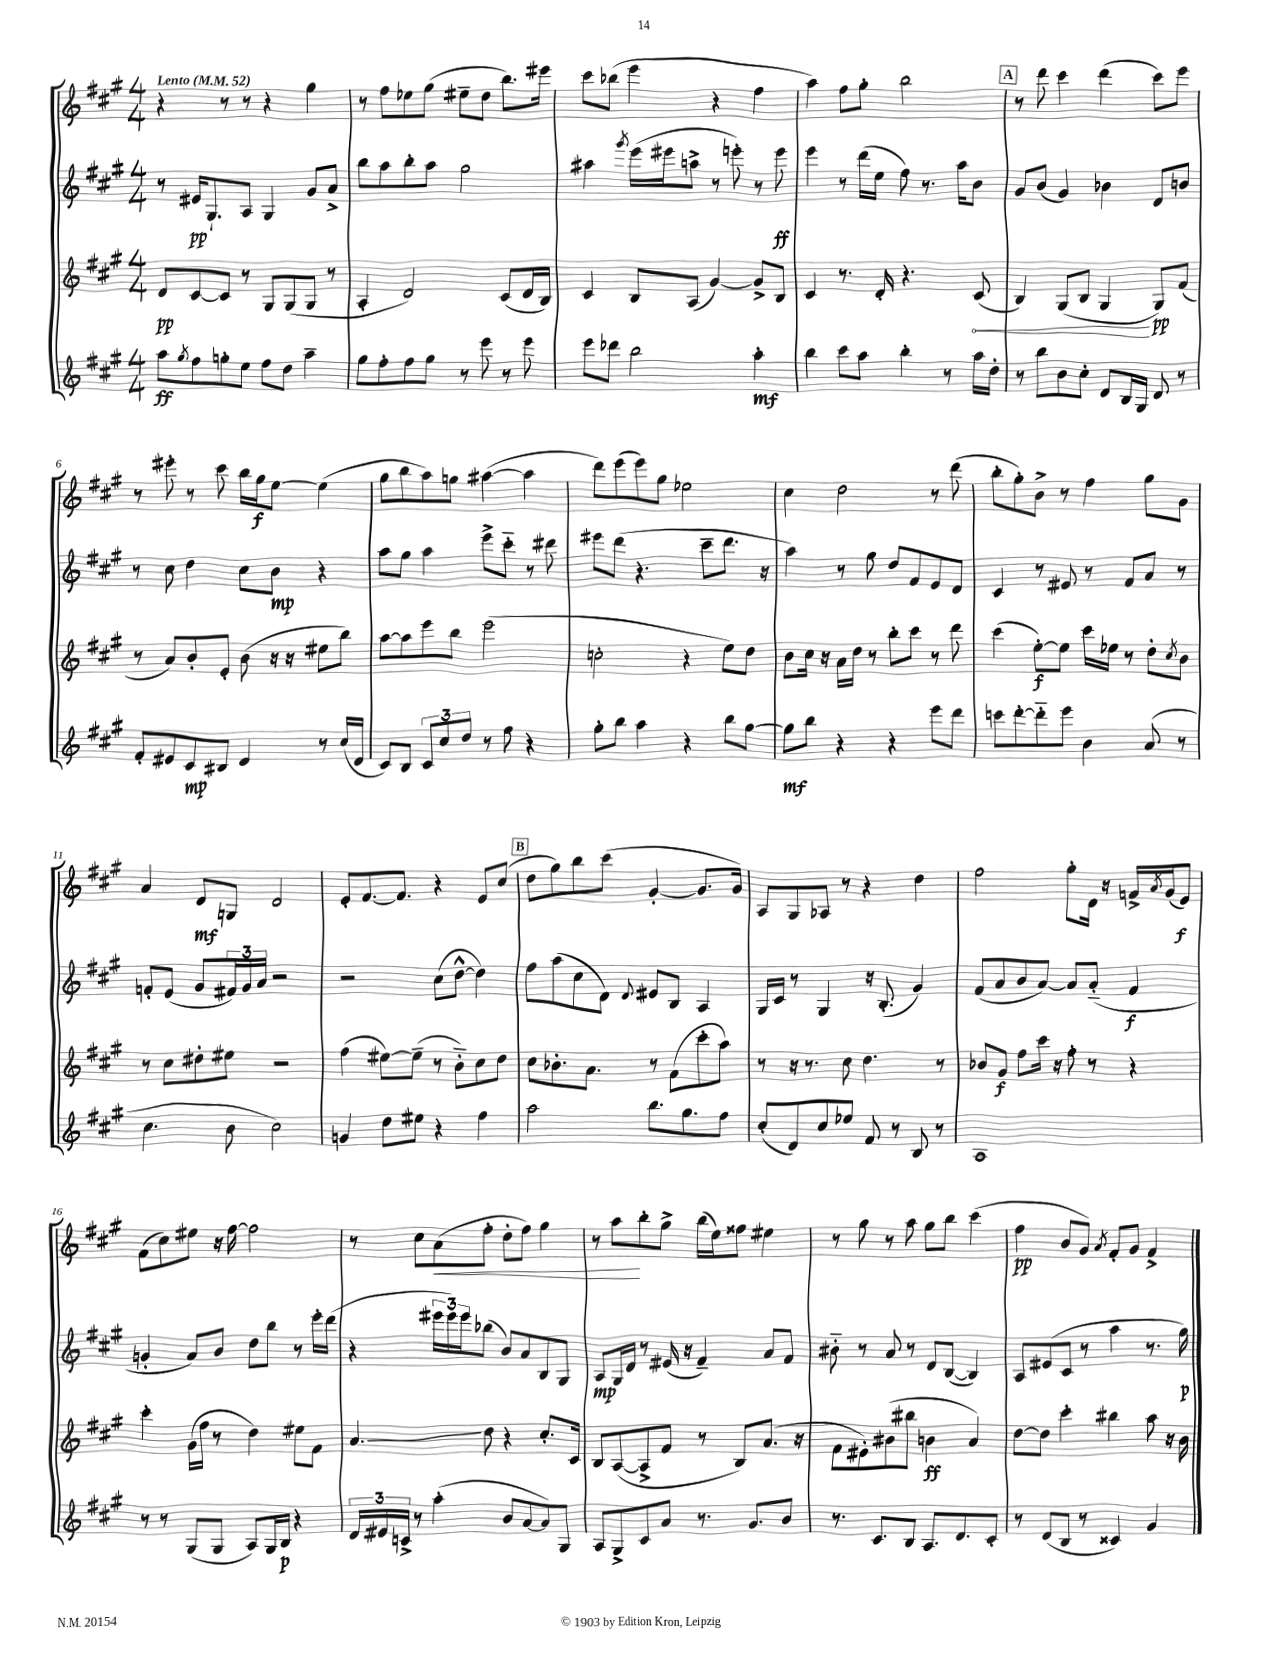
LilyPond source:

<<
\new StaffGroup <<
\new Staff = "s0" {
    \clef treble \key a \major \numericTimeSignature \time 4/4 \tempo "Lento" 4 = 52
    r4 r8 r8 r4 gis''4 |
    r8 fis''8 ees''8 gis''8( eis''8-- d''8 b''8.) eis'''16 |
    cis'''8 bes''8( e'''4 r4 fis''4 |
    a''4) fis''8 gis''8-. b''2 |
    \mark \markup { \box "A" } r8 d'''8 cis'''4 d'''4( cis'''8) e'''8 |
    r8 eis'''8-. r8 cis'''8 b''16 gis''16\f e''8~ e''4( |
    gis''8 b''8 a''8) g''8 ais''4~( ais''4 |
    d'''8) e'''8( e'''8) gis''8 ees''2 |
    cis''4 d''2 r8 d'''8( |
    b''8-. gis''8-.) b'8-> r8 fis''4 gis''8 gis'8 |
    a'4 d'8\mf g8 d'2 |
    e'8-. fis'8.~ fis'8. r4 e'8 cis''8( |
    \mark \markup { \box "B" } d''8 gis''8) b''8 cis'''8( gis'4~-. gis'8. gis'16) |
    a8 gis8 aes8 r8 r4 d''4 |
    fis''2 gis''8-. d'16 r16 f'16-> \acciaccatura { a'8 } gis'16( e'8\f) |
    fis'8( cis''8) eis''8 r16 fis''16~ fis''2 |
    r8 cis''8 a'8\<( fis''8-. d''8-. fis''8) gis''4 |
    r8 a''8\! b''8-. gis''8-> b''16( e''16) fisis''8 eis''4 |
    r8 gis''8 r8 a''8 gis''8 b''8 cis'''4( |
    fis''4\pp b'8 gis'8) \acciaccatura { a'8 } fis'8-. gis'8 fis'4-> \bar "|." |
}
\new Staff = "s1" {
    \clef treble \key a \major \numericTimeSignature \time 4/4
    r8 eis'16\pp gis8.-! a8 gis4 gis'8 a'8-> |
    b''8 a''8 b''8-. a''8 gis''2 |
    ais''4 \acciaccatura { gis'''8 } e'''16( eis'''16 a''8-> r8 e'''8-.) r8 e'''8\ff |
    e'''4 r8 d'''16( e''16 fis''8) r8. a''16 b'8 |
    \mark \markup { \box "A" } gis'8 b'8( gis'4) bes'4 d'8 b'8 |
    r8 cis''8 d''4 cis''8 b'8\mp r4 |
    a''8 gis''8 a''4 e'''8-> cis'''8-_ r8 dis'''8 |
    eis'''8 d'''8( r4. cis'''8-- d'''8. r16 |
    a''4) r8 gis''8 d''8 fis'8 e'8 d'8 |
    cis'4 r8 eis'8 r8 fis'8 a'8 r8 |
    f'8-. e'8( gis'8 \tuplet 3/2 { fis'16) gis'16 a'16 } r2 |
    r2 cis''8( d''8~-^ d''4) |
    \mark \markup { \box "B" } fis''8 a''8( cis''8 d'8) \appoggiatura { d'8 } eis'8 b8 a4 |
    gis16 cis'16 r8 gis4 r16 b8.-.( gis'4) |
    fis'8( a'8 b'8 a'8~) a'8 a'8-_( fis'4\f |
    g'4-. a'8) b'8 d''8 b''8 r8 e'''16-. d'''16( |
    r4 \tuplet 3/2 { eis'''16 eis'''16) eis'''16 } bes''8( b'8) a'8 b8 gis8 |
    a8\mp gis16 d'16 r8 eis'16( r16 fis'4--) a'8 fis'8 |
    bis'8-_ r8 a'8 r8 d'8 b8~( b4) |
    a8 eis'8( cis'8 r8 a''4 r8. gis''16\p) \bar "|." |
}
\new Staff = "s2" {
    \clef treble \key a \major \numericTimeSignature \time 4/4
    d'8\pp cis'8~ cis'8 r8 gis8 gis8( gis8 r8 |
    a4-. d'2) cis'8( d'16 b16) |
    cis'4 b8 a8( gis'4~) gis'8-> b8 |
    cis'4 r8. d'16-. r4. \once \override Hairpin.circled-tip = ##t cis'8\<( |
    \mark \markup { \box "A" } b4) gis8( b8 gis4\! gis8\pp) fis'8( |
    r8 a'8) b'8-. e'8-. b'8( r16 r16 eis''8 b''8) |
    a''8~ a''8 e'''8 b''8 e'''2( |
    c''2-. r4 e''8) d''8 |
    b'8 cis''16 r16 a'16 d''16 r8 b''8-. cis'''8 r8 d'''8 |
    cis'''4( e''8~-.\f) e''8 cis'''16 ees''16 r8 d''8-. \acciaccatura { cis''8 } b'8 |
    r8 cis''8 dis''8-. eis''8 r2 |
    fis''4( eis''8~) eis''8--( r8 b'8-_) cis''8 d''8 |
    \mark \markup { \box "B" } cis''8 bes'8.-. a'8. r8 fis'8( cis'''8-. a''8) |
    r8 r16 r8. cis''8 d''4. r8 |
    bes'8 gis'8\f fis''8 cis'''16 r16 fis''8-. r8 r4 |
    cis'''4-. gis'16( fis''16 r8 d''4) eis''8 fis'8 |
    a'4.\glissando d''8 r4 cis''8.-. cis'16 |
    b8 a8~( a8-> fis'8 r8 b8) a'8.( r16 |
    fis'8 eis'8-.) bis'8( bis''8 b'4\ff a'4) |
    d''8~ d''8 cis'''4-. bis''4 a''8 r16 b'16 \bar "|." |
}
\new Staff = "s3" {
    \clef treble \key a \major \numericTimeSignature \time 4/4
    a''8\ff \acciaccatura { gis''8 } fis''8 g''8-. e''8 fis''8 d''8 a''4-- |
    gis''8 fis''8-. fis''8 gis''8 r8 e'''8 r8 e'''8 |
    e'''8 des'''8 b''2 a''4-.\mf |
    b''4 cis'''8 a''8 b''4-. r8 a''16 d''16-. |
    \mark \markup { \box "A" } r8 b''8 b'8 cis''8-. d'8 b16 gis16 d'8 r8 |
    fis'8-. eis'8 cis'8\mp bis8 d'4 r8 cis''16( d'16 |
    cis'8) b8 \tuplet 3/2 { cis'8 cis''8 d''8 } r8 fis''8 r4 |
    gis''8-. b''8 a''4 r4 b''8 gis''8~ |
    gis''8\mf b''8 r4 r4 e'''8 d'''8 |
    c'''8 d'''8~-. d'''8-_ e'''8 b'4 a'8( r8 |
    cis''4. b'8 cis''2) |
    g'4 d''8 eis''8 r4 fis''4 |
    \mark \markup { \box "B" } a''2 b''8. gis''8. fis''8 |
    cis''8-.( d'8) cis''8 ees''8 fis'8 r8 b8 r8 |
    a1 |
    r8 r8 gis8( gis8 a8) gis16 b16\p r4 |
    \tuplet 3/2 { d'16 eis'16 c'16-> } r8 a''4-.( b'8 a'8~ a'8) gis8 |
    a8 gis8-> cis'8 a'8 r8. gis'8. b'8 |
    r8. cis'8. b8 a8. d'8. cis'8-. |
    r8 d'8( b8 r8 cisis'4) gis'4 \bar "|." |
}
>>
>>
